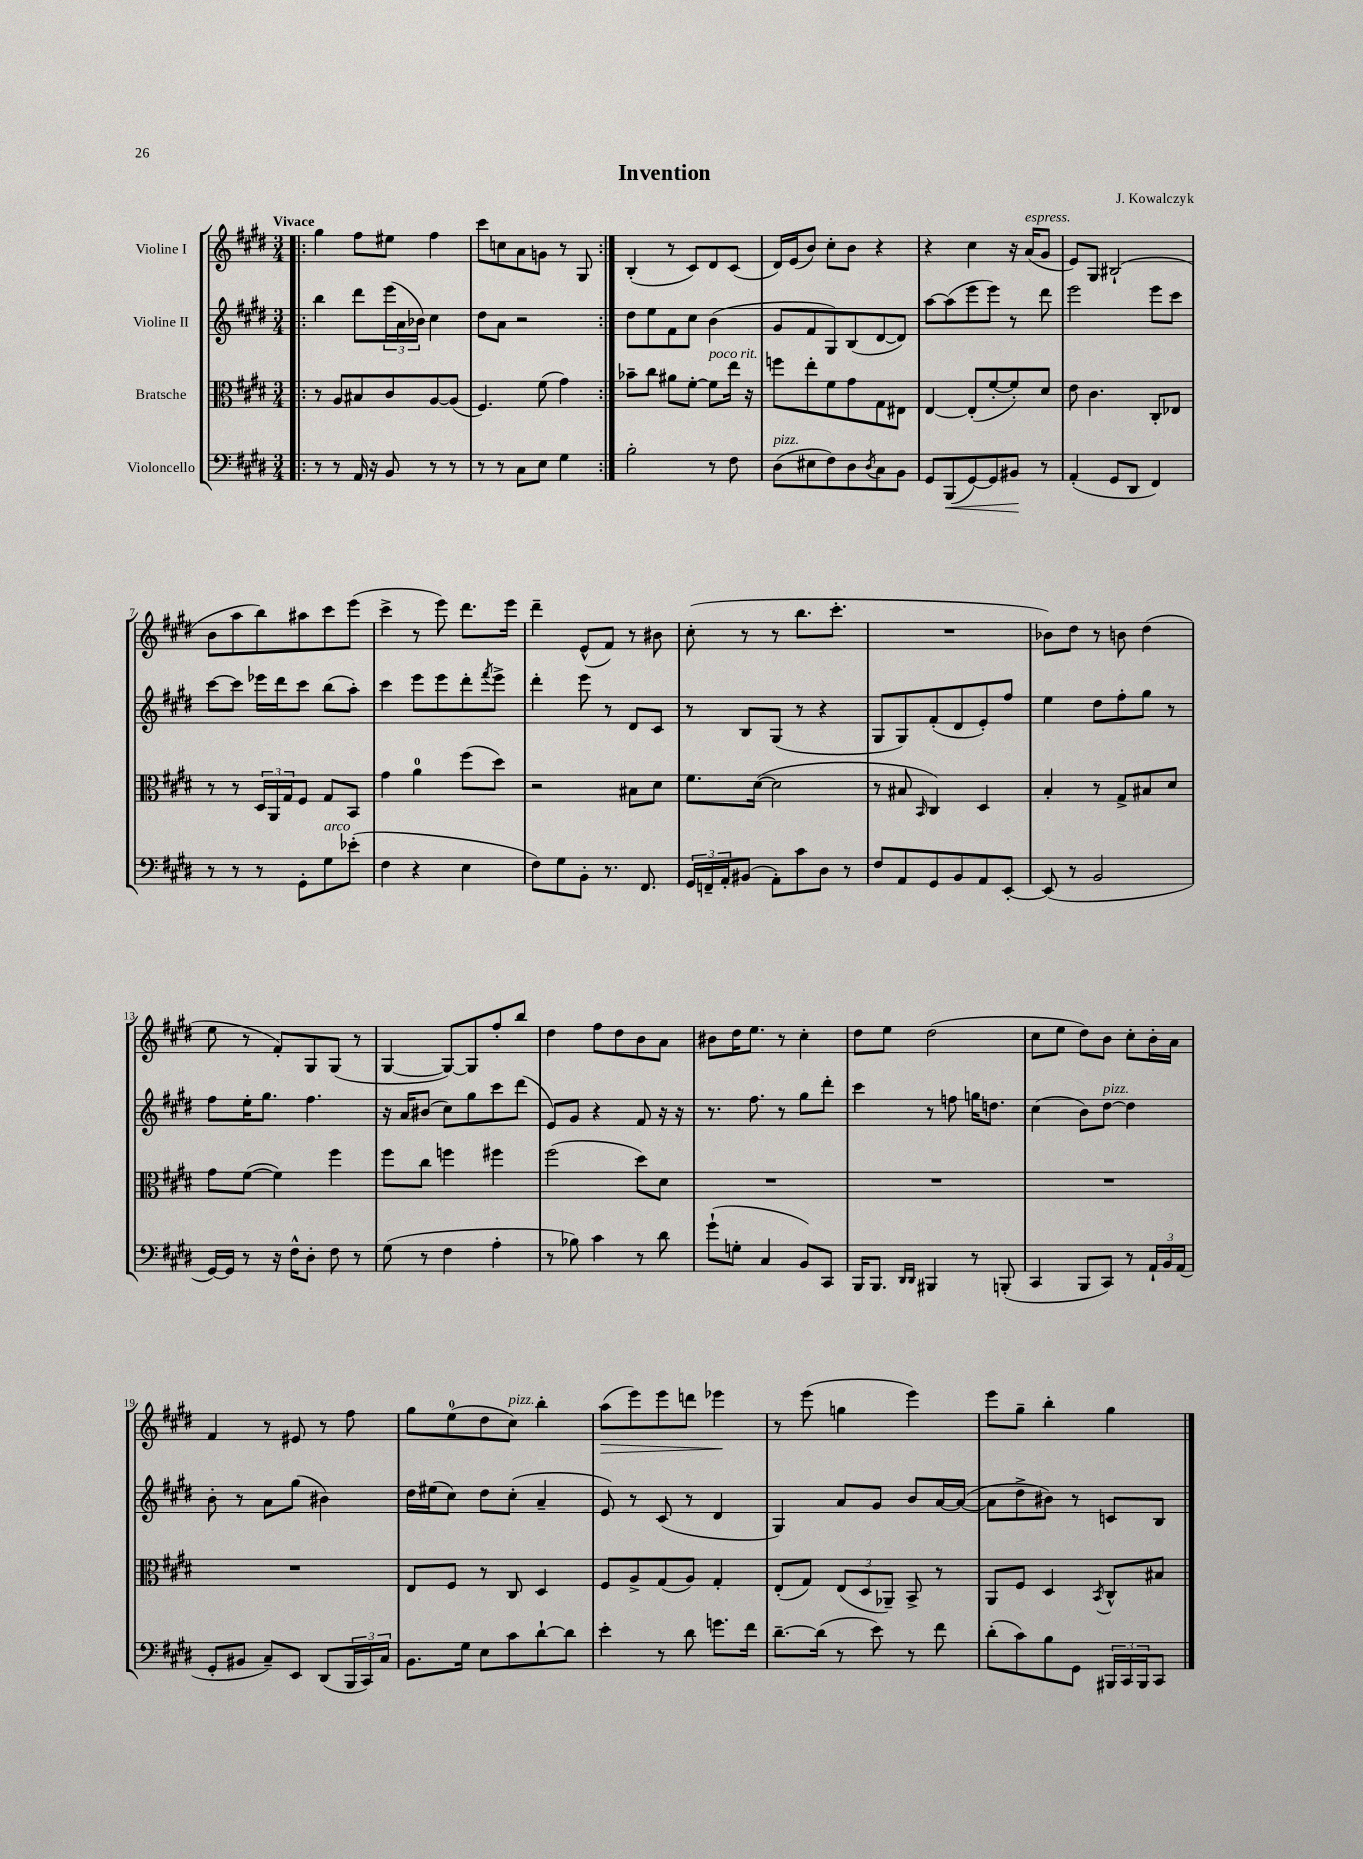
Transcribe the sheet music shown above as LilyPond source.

\header { title = "Invention" composer = "J. Kowalczyk" }
<<
\new StaffGroup <<
\new Staff = "s0" \with { instrumentName = "Violine I" } {
    \clef treble \key e \major \numericTimeSignature \time 3/4 \tempo "Vivace"
    \repeat volta 2 { \bar ".|:" gis''4 fis''8 eis''8 fis''4 |
    cis'''8 c''8 a'8 g'8 r8 gis8 | }
    b4-.( r8 cis'8) dis'8 cis'8( |
    dis'16) e'16( b'8) cis''8-. b'8 r4 |
    r4 cis''4 r16 a'16^\markup { \italic "espress." }( gis'8 |
    e'8) gis8 bis2-!( |
    b'8 a''8 b''8) ais''8 cis'''8 e'''8( |
    cis'''4-> r8 e'''8) dis'''8. e'''16 |
    dis'''4-- e'8-^( fis'8) r8 bis'8 |
    cis''8-.( r8 r8 b''8. cis'''8.-. |
    R2. |
    bes'8) dis''8 r8 b'8 dis''4( |
    e''8 r8 fis'8-.) gis8 gis8( r8 |
    gis4~ gis8~) gis8 fis''8-. b''8 |
    dis''4 fis''8 dis''8 b'8 a'8 |
    bis'8 dis''16 e''8. r8 cis''4-. |
    dis''8 e''8 dis''2( |
    cis''8 e''8 dis''8) b'8 cis''8-. b'16-. a'16 |
    fis'4 r8 eis'8 r8 fis''8 |
    gis''8 e''8-0( dis''8 cis''8^\markup { \italic "pizz." }) b''4-. |
    a''8\>( e'''8) e'''8 d'''8 ees'''4\! |
    r8 e'''8( g''4 e'''4) |
    e'''8 gis''8-- b''4-. gis''4 \bar "|." |
}
\new Staff = "s1" \with { instrumentName = "Violine II" } {
    \clef treble \key e \major \numericTimeSignature \time 3/4
    \repeat volta 2 { \bar ".|:" b''4 dis'''8 \tuplet 3/2 { e'''16( a'16 bes'16) } cis''4 |
    dis''8 a'8 r2 | }
    dis''8 e''8 fis'8 cis''8 b'4( |
    gis'8 fis'8 gis8) b8( dis'8~ dis'8) |
    a''8~ a''8( e'''8 e'''8) r8 dis'''8 |
    e'''2 e'''8 cis'''8 |
    cis'''8~ cis'''8 ees'''16 dis'''16 cis'''8 b''8( a''8-.) |
    cis'''4 e'''8 e'''8 dis'''8-. \acciaccatura { fis'''8 } e'''8-> |
    dis'''4-. e'''8 r8 dis'8 cis'8 |
    r8 b8 gis8( r8 r4 |
    gis8 gis8) fis'8-.( dis'8 e'8-.) fis''8 |
    e''4 dis''8 fis''8-. gis''8 r8 |
    fis''8 e''16-. gis''8. fis''4. |
    r16 a'16 bis'8( cis''8) gis''8 cis'''8 dis'''8( |
    e'8) gis'8 r4 fis'8 r16 r16 |
    r8. fis''8. r8 gis''8 dis'''8-. |
    cis'''4 r8 f''8 g''16 d''8. |
    cis''4( b'8) dis''8~^\markup { \italic "pizz." } dis''4 |
    b'8-. r8 a'8 gis''8( bis'4) |
    dis''16 eis''16( cis''8) dis''8 cis''8-.( a'4-- |
    e'8) r8 cis'8( r8 dis'4 |
    gis4) a'8 gis'8 b'8 a'16~ a'16~( |
    a'8 dis''8-> bis'8) r8 c'8 b8 \bar "|." |
}
\new Staff = "s2" \with { instrumentName = "Bratsche" } {
    \clef alto \key e \major \numericTimeSignature \time 3/4
    \repeat volta 2 { \bar ".|:" r8 a8 bis8 cis'8 a8~ a8( |
    fis4.) fis'8( gis'4) | }
    bes'8-- cis''8 ais'8 fis'8~-. fis'8^\markup { \italic "poco rit." } e''16 r16 |
    f''8 e''8-. fis'8 gis'8 gis8 eis8 |
    e4~ e8-.( fis'8~-. fis'8-.) dis'8 |
    e'8 cis'4. cis8-. ees8 |
    r8 r8 \tuplet 3/2 { dis16 a,16 gis16 } fis8 gis8 b,8 |
    gis'4 a'4-0 fis''8( dis''8) |
    r2 bis8 dis'8 |
    fis'8. dis'16~( dis'2 |
    r8 bis8 \grace { b,16 } cis4) dis4 |
    b4-. r8 gis8-> bis8 dis'8 |
    gis'8 fis'8~( fis'4) fis''4 |
    fis''8 cis''8 f''4 fis''4 |
    fis''2( dis''8) dis'8 |
    R2. |
    R2. |
    R2. |
    R2. |
    e8 fis8 r8 cis8 dis4 |
    fis8 a8-> gis8( a8) gis4-. |
    e8-.( gis8) \tuplet 3/2 { e8( dis8 aes,8--) } b,8-> r8 |
    a,8 fis8 dis4 \acciaccatura { b,8 } cis8-^ bis8 \bar "|." |
}
\new Staff = "s3" \with { instrumentName = "Violoncello" } {
    \clef bass \key e \major \numericTimeSignature \time 3/4
    \repeat volta 2 { \bar ".|:" r8 r8 a,16 r16 b,8 r8 r8 |
    r8 r8 cis8 e8 gis4 | }
    b2-. r8 fis8 |
    dis8^\markup { \italic "pizz." }( eis8 fis8) dis8 \acciaccatura { dis8 } cis8 b,8 |
    gis,8 b,,8\<( gis,8~) gis,8 bis,8\! r8 |
    a,4-.( gis,8 dis,8 fis,4) |
    r8 r8 r8 gis,8-. gis8^\markup { \italic "arco" } ees'8-.( |
    fis4 r4 e4 |
    fis8) gis8 b,8-. r8. fis,8. |
    \tuplet 3/2 { gis,16 f,16-- a,16-. } bis,8( a,8-.) cis'8 dis8 r8 |
    fis8 a,8 gis,8 b,8 a,8 e,8~-. |
    e,8( r8 b,2 |
    gis,16~) gis,16 r8 r16 fis16-^ dis8-. fis8 r8 |
    gis8( r8 fis4 a4-. |
    r8 bes8) cis'4 r8 dis'8 |
    gis'8-!( g8-. cis4 b,8) cis,8 |
    b,,16 b,,8. \grace { dis,16 dis,16 } bis,,4 r8 b,,8-.( |
    cis,4 b,,8 cis,8) r8 \tuplet 3/2 { a,16-! b,16 a,16( } |
    gis,8-. bis,8 cis8--) e,8 dis,8( \tuplet 3/2 { b,,16 cis,16) cis16 } |
    b,8. gis16 e8 cis'8 dis'8~-! dis'8 |
    e'4-. r8 dis'8 g'8. fis'16 |
    dis'8.~-- dis'16( r8 e'8) r8 fis'8 |
    dis'8-.( cis'8) b8 gis,8 \tuplet 3/2 { bis,,16 cis,16 bis,,16 } cis,8 \bar "|." |
}
>>
>>
